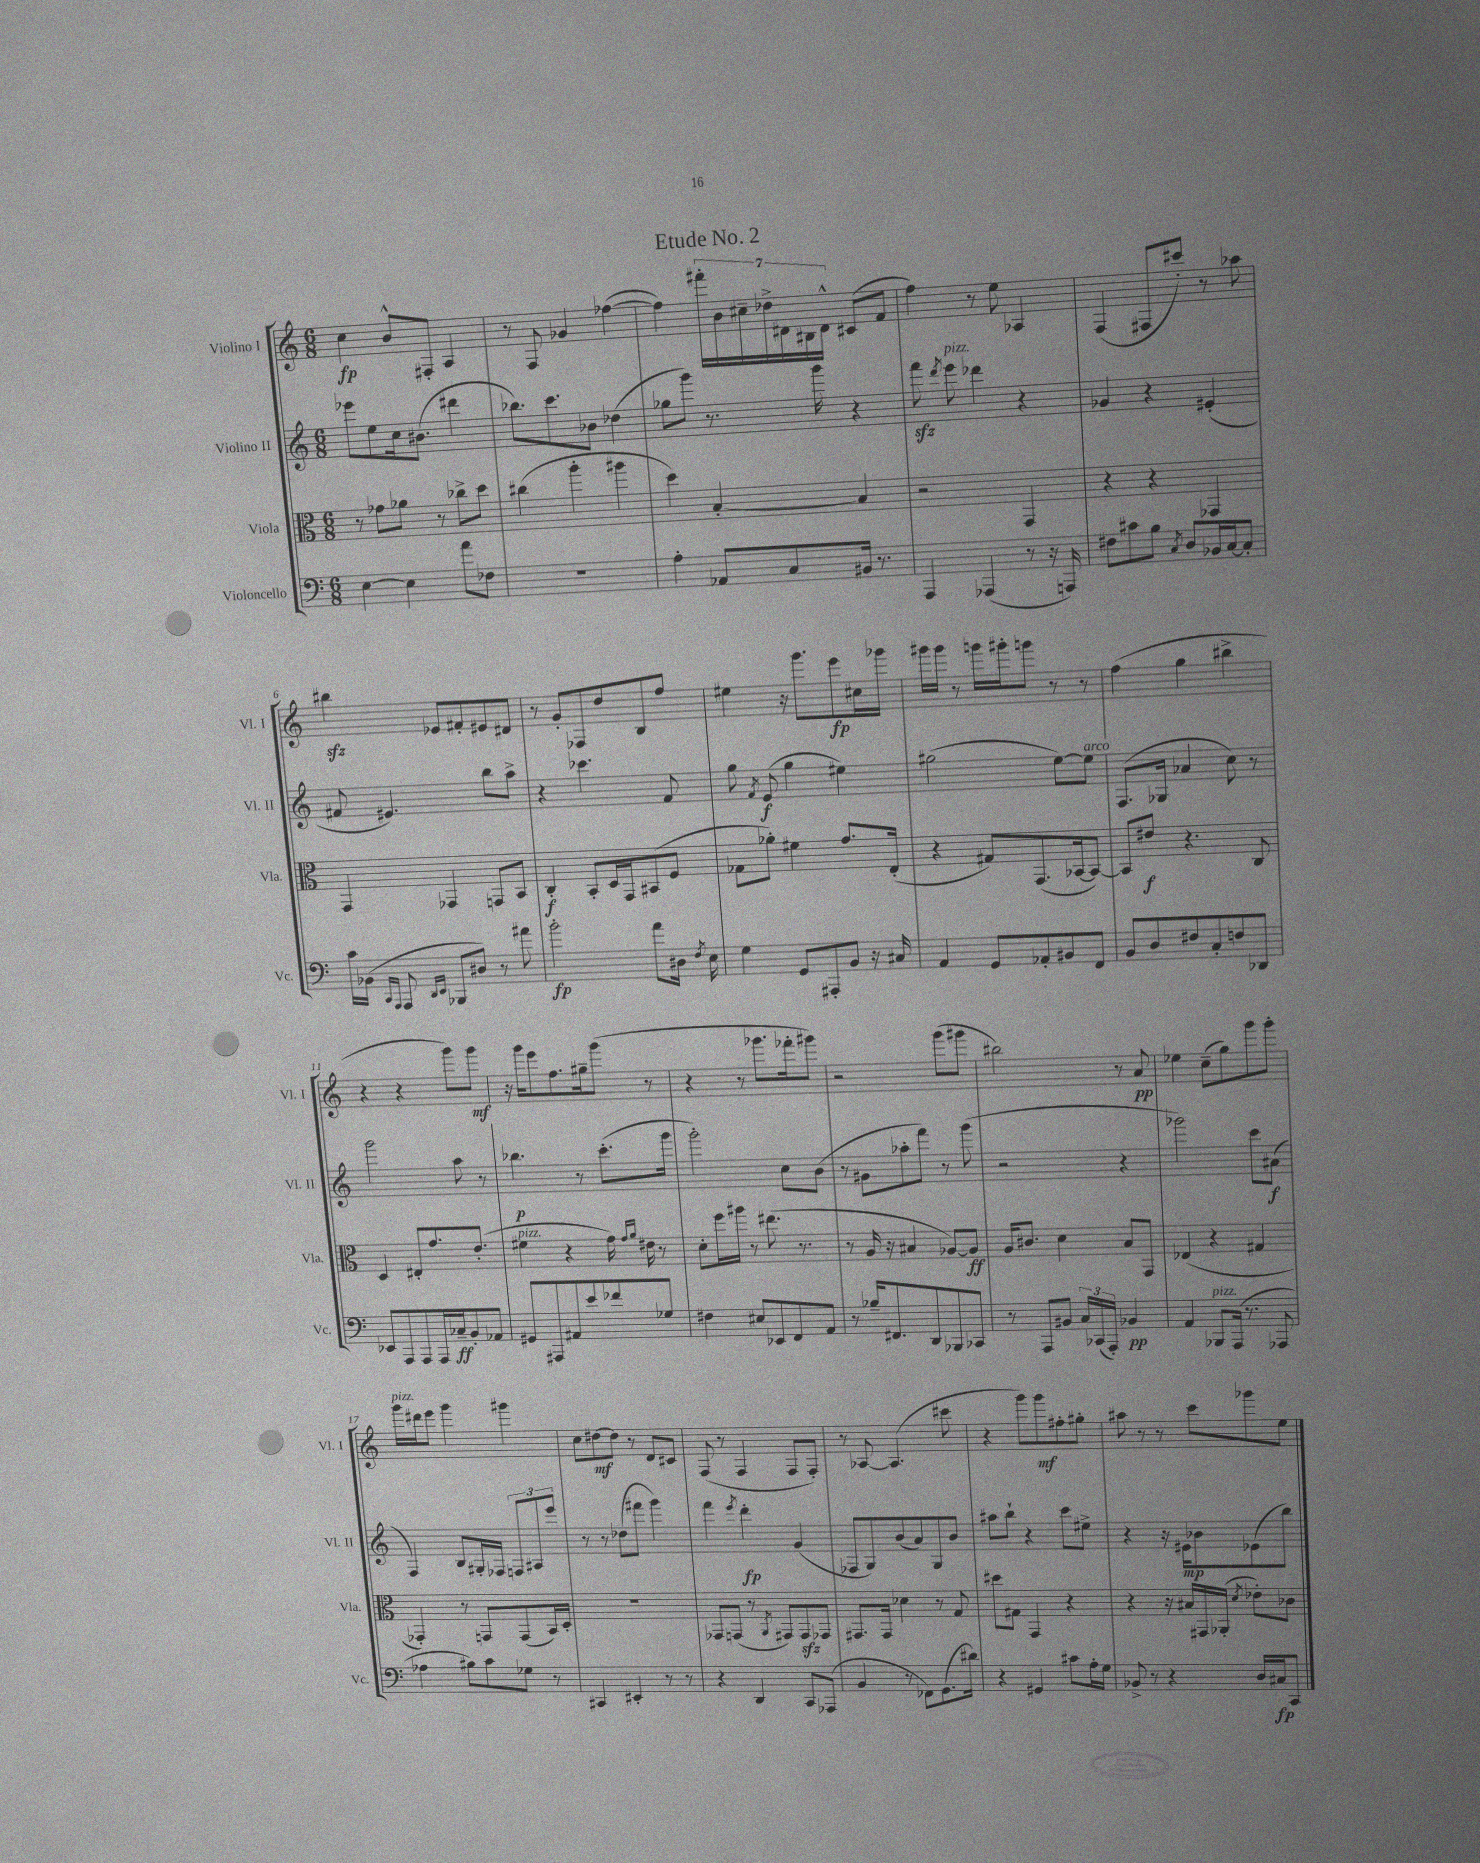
\header { title = "Etude No. 2" }
<<
\new StaffGroup <<
\new Staff = "s0" \with { instrumentName = "Violino I" shortInstrumentName = "Vl. I" } {
    \clef treble \key c \major \numericTimeSignature \time 6/8
    \autoBeamOff c''4\fp b'8[-^ fis8]-. a4 |
    r8 f8 ges'4 fes''4~( |
    fes''4) \tuplet 7/4 { fis'''16[-. b'16 cis''16-- des''16-> dis'16 bis16 dis'16]-^ } cis'8[( f'8] |
    f''4) r8 e''8 aes4 |
    f4( fis8[ cis'''8]-.) r8 aes''8 |
    bis''4\sfz ees'8[ fis'8-. eis'8 dis'8] |
    r8 g'8[-. fes8 d''8 b8 f''8] |
    eis''4 r16 g'''8.[ e'''8\fp cis''16 ges'''16] |
    gis'''16[ gis'''16] r8 g'''16[ gis'''16-. g'''8] r8 r8 |
    f''4( g''4 bis''4-> |
    r4 r4 g'''8[) g'''8]\mf |
    r16 g'''16[ e'''8 f''8. gis''16-- g'''8]( r8 |
    r4 r8 ges'''8.[ fes'''16-. gis'''8]) |
    r2 g'''8[( gis'''8] |
    bis''2) r8 a'8\pp |
    ees''4 c''8[--( g''8) g'''8 g'''8]-. |
    g'''16[^\markup { \italic "pizz." } dis'''16 e'''8] g'''4 gis'''4 |
    c''8[ dis''8~\mf dis''8] r8 d'8[ cis'8] |
    f8( r8 f4 f8[ f8]-.) |
    r8 aes8~ aes4.( cis'''8 |
    r4 g'''8[) g'''8\mf fis''8-. gis''8]-. |
    ais''8 r8 r8 c'''8[ ges'''8 e''8] \bar "|." |
}
\new Staff = "s1" \with { instrumentName = "Violino II" shortInstrumentName = "Vl. II" } {
    \clef treble \key c \major \numericTimeSignature \time 6/8
    \autoBeamOff ees'''8[ e''8 c''16 bis'8.]( dis'''4 |
    bes''8.[) c'''8. bes'8] des''4( |
    ges''8[ g'''8]) r8. g'''16 r4 |
    f'''8\sfz \acciaccatura { d'''8 } e'''8^\markup { \italic "pizz." } des'''4 r4 |
    ges'4 r4 eis'4-.( |
    fis'8 eis'4.) b''8[ a''8]-> |
    r4 ces'''4. f'8 |
    g''8 \acciaccatura { f'8 } e'8\f( g''4 eis''4) |
    gis''2( e''8[~) e''8]^\markup { \italic "arco" } |
    f8.[( ges16] aes'4 c''8) r8 |
    g'''2 a''8 r8 |
    bes''4.\p r8 c'''8.[-.( g'''16] |
    g'''2-.) c''8[ b'8]( |
    r8 gis'8[ aes''8-. f'''8]) r8 g'''8( |
    r2 r4 |
    ges'''2) c'''8[ ais'8]\f( |
    f4) b8[ gis16-. fes16] \tuplet 3/2 { f8[ ais8 e'''8] } |
    r8 r8 des''8[( fis'''8] g'''4) |
    f'''4 \acciaccatura { e'''8 } d'''4-.\fp g'4( |
    fes8[ g8) b'8( a'8) g8 b'8] |
    ais''8[ b''8]-! r4 c'''8[ eis''8]-> |
    r4 r16 eis'16[\mp bes'8 ees'8( b''8]) \bar "|." |
}
\new Staff = "s2" \with { instrumentName = "Viola" shortInstrumentName = "Vla." } {
    \clef alto \key c \major \numericTimeSignature \time 6/8
    \autoBeamOff r8 ges'8[ aes'8] r8 ces''8[-> d''8] |
    cis''4( a''4-. ais''4 |
    d''4) b4~-. b4 |
    r2 g,4 |
    r4 r4 ges,4 |
    g,4 ges,4 g,8[ b,8] |
    c4-.\f b,8[-. d16 g,16 bis,8( f8] |
    ges8[ aes'8]-.) fis'4 g'8.[ e16]-.( |
    r4 gis8[) g,8.( bes,16~ bes,8]~) |
    bes,8[ eis'8]\f r4. c8 |
    d4 eis8[-. g'8. e'8.]-.( |
    fis'4^\markup { \italic "pizz." } r4 g'16) \grace { g'16[ a'16] } eis'16 r8 |
    d'8[-. f''16 ais''16] r8 eis''8.( r8. |
    r8 a16 r16 bis4 aes8[~) aes8]\ff |
    a16[ cis'8.] d'4 b8[ g,8] |
    ees4( r4 gis4 |
    ges,4-.) r8 g,8[ g,8( b,16) d16]-. |
    R2. |
    ges,8[ g,8]( r8 \acciaccatura { a,8 } gis,8[) gis,8\sfz ges,8] |
    gis,8.[ gis,16] des'4 r8 g8 |
    dis''8[ gis8] g,4 r4 |
    r4 r16 bis16[ gis,16 aes,16]-.( \acciaccatura { d'8 } ees'8[-.) ces'8] \bar "|." |
}
\new Staff = "s3" \with { instrumentName = "Violoncello" shortInstrumentName = "Vc." } {
    \clef bass \key c \major \numericTimeSignature \time 6/8
    \autoBeamOff e4~ e4 a'8[ fes8] |
    R2. |
    a4-. aes,8[ c8 bis,16] r8. |
    a,,4 aes,,4( r8 r16 a,,16) |
    fis8[ cis'8 b8] \acciaccatura { c8 } d8[ bes,16 c16~ c8]-. |
    c'16[ bes,16]( \grace { c,16[ a,,16] } a,,8 \grace { d,16[ e,16] } bes,,8[ dis8]) r8 ais'8 |
    b'2-.\fp a'8[ dis16] \acciaccatura { f8 } e16 |
    g4 g,8[ ais,,8-. b,8] r16 cis16 |
    a,4 g,8[ aes,8-. bis,8 f,8] |
    b,8[ d8 fis8 c8-. f8 des,8] |
    ees,8[ a,,8 a,,8 a,,16 ces16--\ff b,8-. aes,8] |
    gis,8[ ais,,8 ais,8 e'8 fes'8 ges8] |
    fis4 eis8[ ees,8 f,8 a,8] |
    r8 bes16[-- fis,8. d,8 bes,,8 ces,8] |
    r8 a,,8[ bis,8] \tuplet 3/2 { c16[ ces,16( a,,16]-.) } bes,4\pp |
    a,4 bes,,8[^\markup { \italic "pizz." } a,,16]( r8. aes,,8 |
    aes4 bis8[) c'8 ges8] r8 |
    cis,4 eis,4-. r8 r8 |
    r4 d,4 c,8[ aes,,8]( |
    b,4 r8 fes,8[) g,8.( dis'16]) |
    r4 gis,4 cis'8[ a16-. g16] |
    bes,8-> r8 r4 d16[ cis16\fp c,8] \bar "|." |
}
>>
>>
